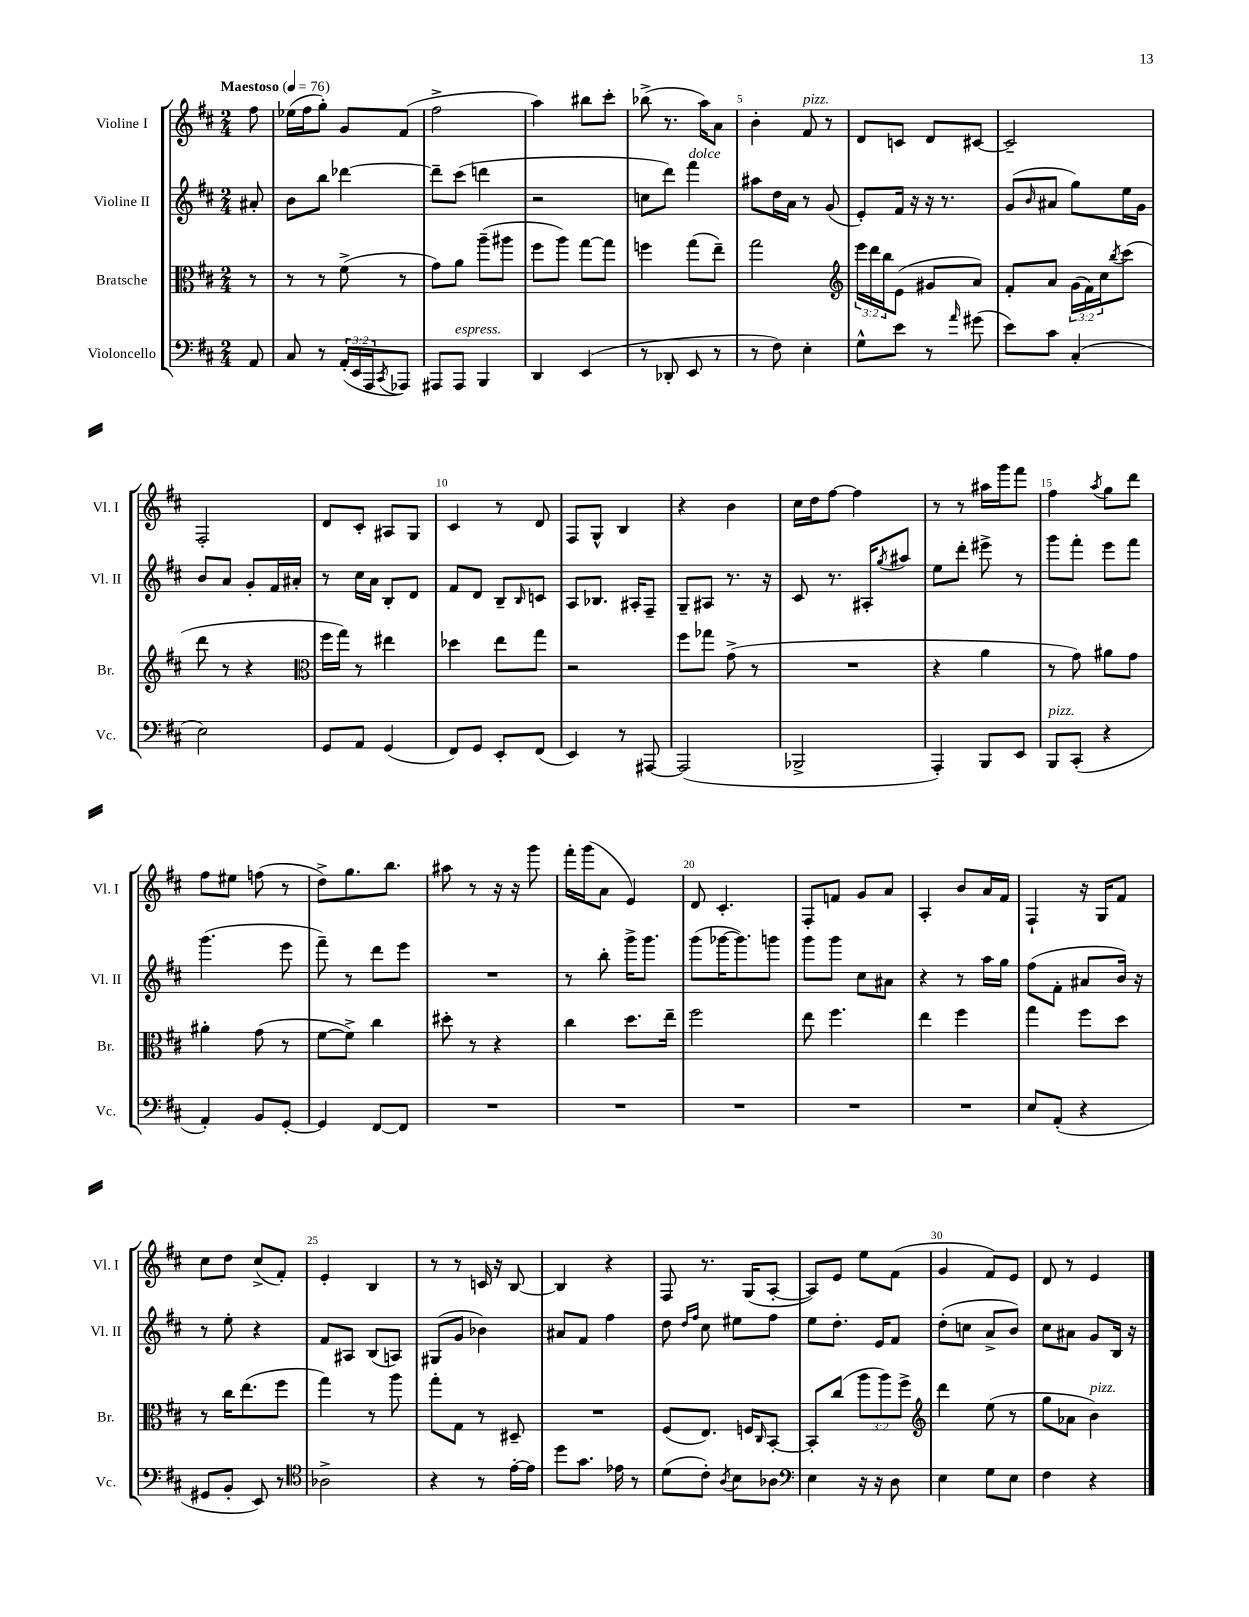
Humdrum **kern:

**kern	**kern	**kern	**kern
*staff4	*staff3	*staff2	*staff1
*clefF4	*clefC3	*clefG2	*clefG2
*k[f#c#]	*k[f#c#]	*k[f#c#]	*k[f#c#]
*M2/4	*M2/4	*M2/4	*M2/4
*MM76	*MM76	*MM76	*MM76
8AA	8r	8a#'	8ff#
=	=	=	=
8C#	8r	8b	(16ee-
.	.	.	16ff#
8r	8r	8bb	8gg')
(24AA'	(8f#^	[4ddd-	8g
24EE	.	.	.
24AAA	.	.	.
8qCC#	.	.	.
8AAA-)	8r	.	(8f#
=	=	=	=
8AAA#	8g)	8ddd-~]	2ff#^
8AAA#	8a	(8ccc#	.
4BBB	(8aa~	4ddd	.
.	8aa#	.	.
=	=	=	=
4DD	8ff#	2r	4aa)
.	8aa)	.	.
(4EE	[8gg	.	8bb#
.	8gg]	.	8ccc#'
=	=	=	=
8r	4ff	8cc	(8bb-^
8DD-'	.	8ddd)	8.r
8EE	(8gg	4fff#	.
.	.	.	16aa)
8r	8ee~)	.	8a
=	=	=	=
8r	2gg	8aa#	4b'
8F#)	.	16dd	.
.	.	16a	.
4E'	.	8r	8f#
.	.	(8g	8r
=	=	=	=
*	*clefG2	*	*
8G^^	24eee	8e')	8d
.	24ddd	.	.
.	24bb	.	.
8e	(8e	16f#	8c
.	.	16r	.
8r	8g#	16r	8d
.	.	8.r	.
16qqa	.	.	.
(8g#	8a)	.	[8c#
=	=	=	=
8e)	8f#'	(8g	2c#~]
.	.	16qqb	.
8c#	8a	8a#	.
(4C#'	(24g	8gg)	.
.	24f#)	.	.
.	24cc#	.	.
.	8qbb	.	.
.	(8ccc#	16ee	.
.	.	16g	.
=	=	=	=
2E)	8ddd	8b	2F#'
.	8r	8a	.
.	4r	8g'	.
.	.	16f#	.
.	.	16a#'	.
=	=	=	=
*	*clefC3	*	*
8GG	16ff#	8r	8d
.	16gg)	.	.
8AA	8r	16cc#	8c#'
.	.	16a	.
(4GG	4ee#	8B'	8A#
.	.	8d	8G
=	=	=	=
8FF#)	4dd-	8f#	4c#
8GG	.	8d	.
8EE'	8ee	8B~	8r
.	.	16qqB	.
(8FF#	8gg	8c	8d
=	=	=	=
4EE)	2r	8A	8F#
.	.	8.B-	8G^^
8r	.	.	4B
.	.	16A#'	.
[8AAA#	.	8F#~	.
=	=	=	=
(2AAA#]	8ff#	8G~	4r
.	8gg-	8A#	.
.	(8g^	8.r	4b
.	8r	.	.
.	.	16r	.
=	=	=	=
2BBB-^	2r	8c#	16cc#
.	.	.	16dd
.	.	8.r	[8ff#
.	.	.	4ff#]
.	.	16A#'	.
.	.	8qgg	.
.	.	8aa#	.
=	=	=	=
4AAA')	4r	8ee	8r
.	.	8ddd'	8r
8BBB	4a	8eee#^	16aa#
.	.	.	16ggg
8EE	.	8r	8fff#
=	=	=	=
8BBB	8r	8ggg	4ff#
(8CC#'	8g)	8fff#'	.
.	.	.	8qaa
4r	8a#	8eee	8gg
.	8g	8fff#	8ddd
=	=	=	=
4AA')	4a#'	(4.ggg	8ff#
.	.	.	8ee#
8BB	(8g	.	(8ff
[8GG'	8r	8eee	8r
=	=	=	=
4GG]	[8f#	8fff#~)	8dd^)
.	8f#^])	8r	8.gg
[8FF#	4cc#	8ddd	.
.	.	.	8.bb
8FF#]	.	8eee	.
=	=	=	=
2r	8dd#'	2r	8aa#
.	8r	.	8r
.	4r	.	16r
.	.	.	16r
.	.	.	8ggg
=	=	=	=
2r	4cc#	8r	16fff#'
.	.	.	(16ggg
.	.	8bb'	8a
.	8.dd	16ggg^	4e)
.	.	8.ggg	.
.	16ee~	.	.
=	=	=	=
2r	2ff#	(8ggg	8d
.	.	[16ggg-	4.c#'
.	.	8.ggg-])	.
.	.	8ggg	.
=	=	=	=
2r	8ee	8ggg	8F#'
.	4.ff#	8ggg	8f
.	.	8cc#	8g
.	.	8a#	8a
=	=	=	=
2r	4ee	4r	4A'
.	4ff#	8r	8b
.	.	16aa	16a
.	.	16gg	16f#
=	=	=	=
8E	4gg	(8ff#	4F#`
(8AA'	.	8f#'	.
4r	8ff#	8a#	16r
.	.	.	16G
.	8dd	16b)	8f#
.	.	16r	.
=	=	=	=
8GG#	8r	8r	8cc#
8BB'	16cc#	8ee'	8dd
.	(8.ee	.	.
8EE)	.	4r	(8cc#^
8r	8ff#	.	8f#')
=	=	=	=
*clefC4	*	*	*
2A-^	4gg)	8f#	4e'
.	.	8A#	.
.	8r	(8B	4B
.	8aa	8A)	.
=	=	=	=
4r	8gg'	(8G#	8r
.	8G	8g	8r
8r	8r	4b-)	16c
.	.	.	16r
[16e'	8D#~	.	[8B
16e]	.	.	.
=	=	=	=
8dd	2r	8a#	4B]
8.g	.	8f#	.
.	.	4ff#	4r
16e-	.	.	.
8r	.	.	.
=	=	=	=
(8d	(8F#	8dd	8F#
.	.	16qqdd	.
.	.	16qqff#	.
8c#')	8.E)	8cc#	8.r
8qA	.	.	.
8B	.	8ee#	.
.	16F	.	(16G
.	16qqC#	.	.
8A-	[8BB'	8ff#	[8A'
=	=	=	=
*clefF4	*	*	*
4E	8BB']	8ee	8A])
.	(8cc#	8.dd'	8e
16r	12aa	.	8ee
16r	.	16e	.
.	12aa)	.	.
8D	.	8f#	(8f#
.	12ff#^	.	.
=	=	=	=
*	*clefG2	*	*
4E	4ddd	(8dd'	4g
.	.	8cc	.
8G	(8ee	8a^	8f#)
8E	8r	8b)	8e
=	=	=	=
4F#	8gg	8cc#	8d
.	8a-	8a#	8r
4r	4b)	8g	4e
.	.	16B	.
.	.	16r	.
==	==	==	==
*-	*-	*-	*-
